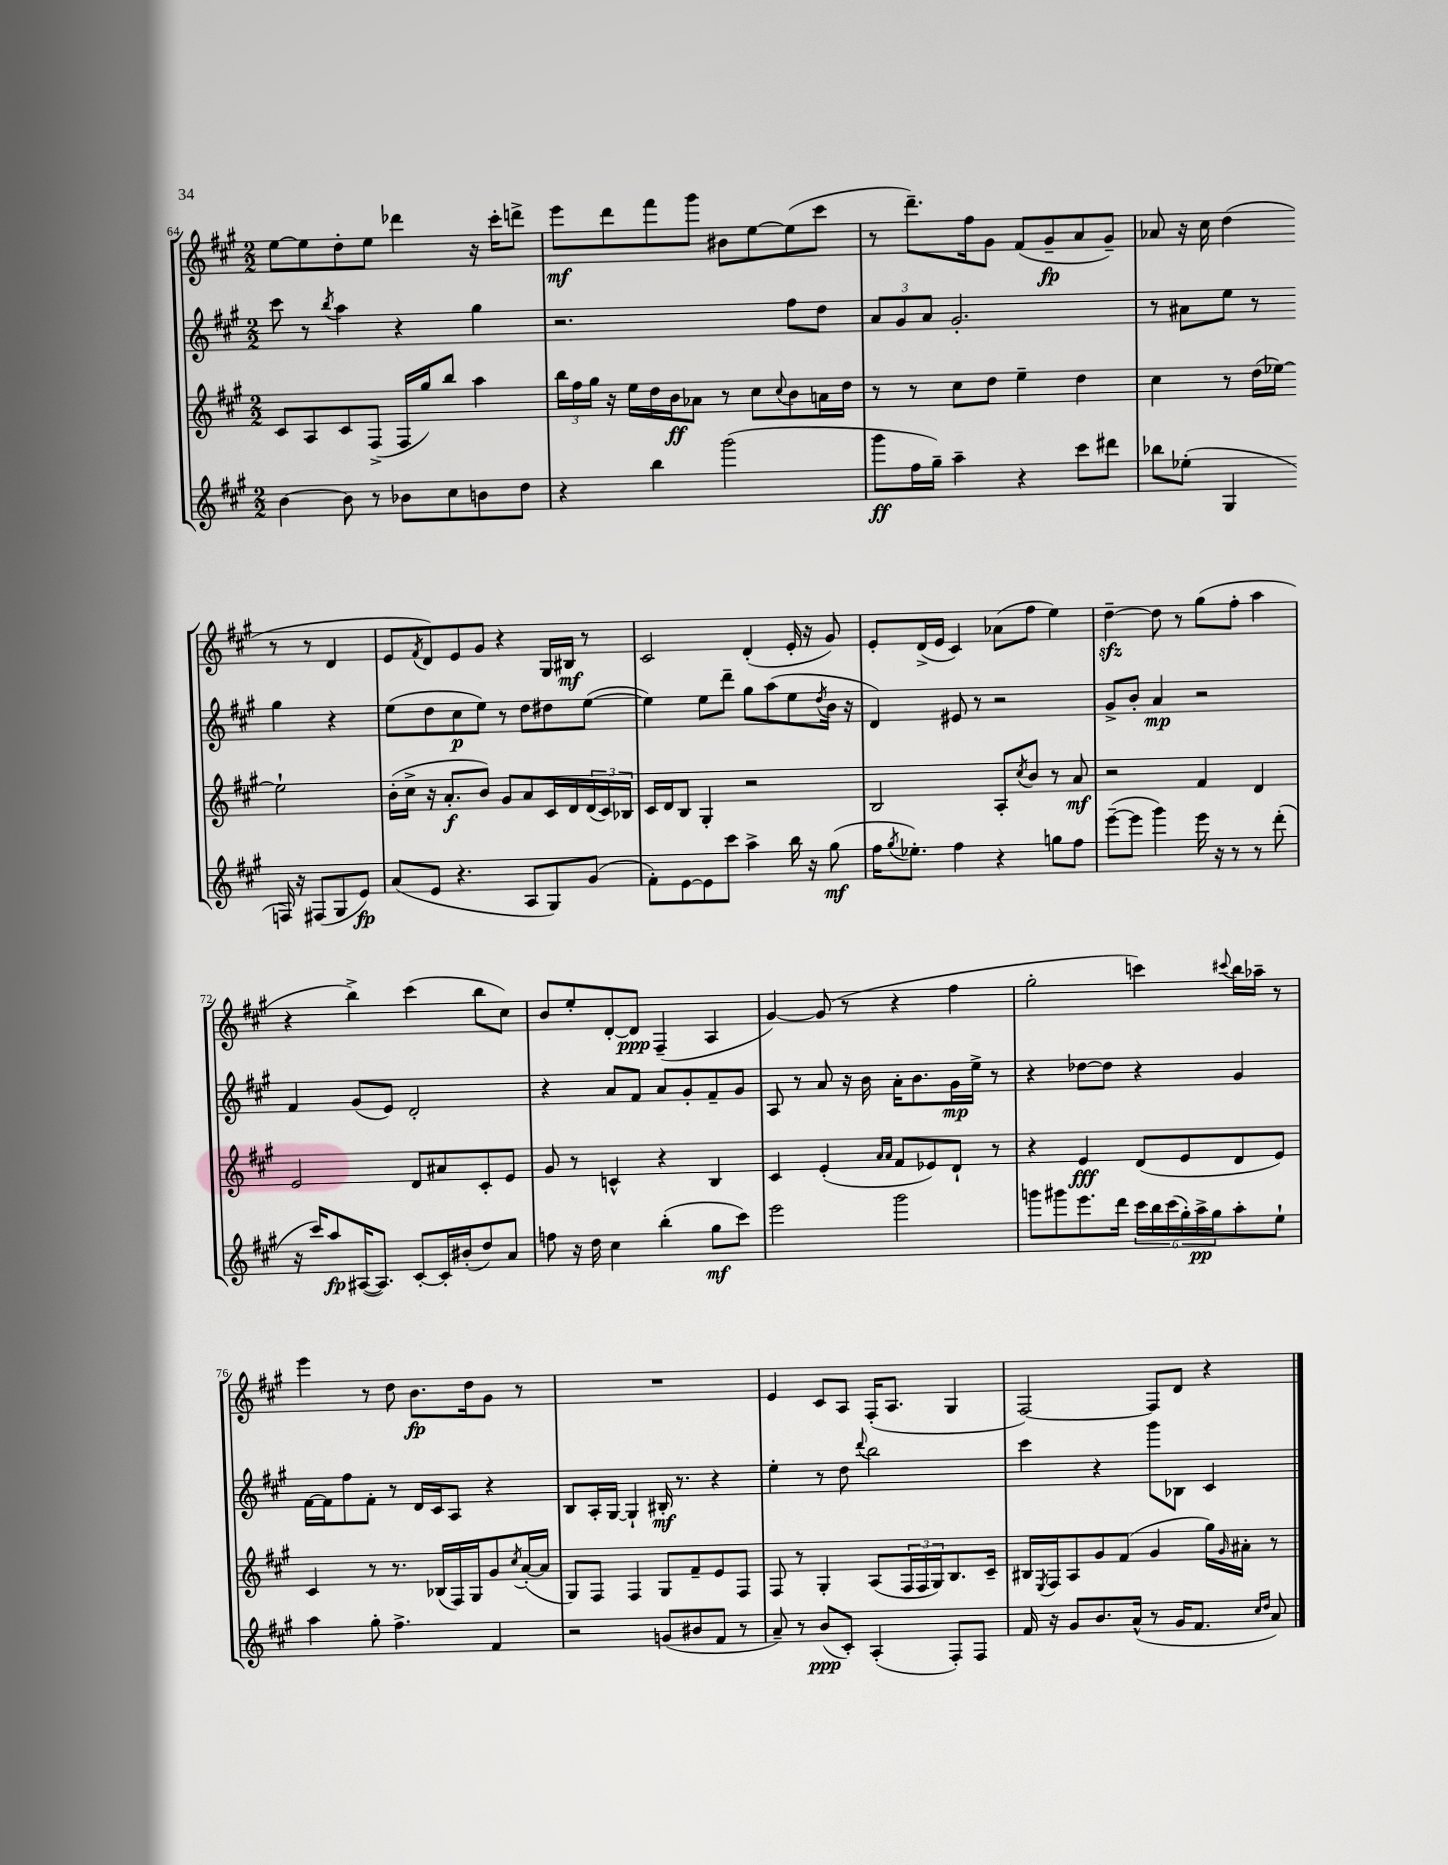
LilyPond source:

<<
\new StaffGroup <<
\new Staff = "s0" {
    \clef treble \key a \major \numericTimeSignature \time 2/2
    e''8~ e''8 d''8-. e''8 des'''4 r16 cis'''16-. d'''8-> |
    e'''8\mf d'''8 fis'''8 gis'''8 bis'8 e''8~ e''8( cis'''8 |
    r8 d'''8.--) fis''16 gis'8 fis'8( gis'8--\fp a'8 gis'8--) |
    aes'8 r16 cis''16 d''4( r8 r8 d'4 |
    e'8 \acciaccatura { fis'8 } d'8) e'8 gis'8 r4 gis16 bis16\mf r8 |
    cis'2 d'4-.( e'16-. r16 gis'8) |
    e'8-. d'16->( e'16 cis'4) aes'8( fis''8 e''4) |
    d''4~--\sfz d''8 r8 gis''8( fis''8-. a''4 |
    r4 b''4->) cis'''4( b''8 cis''8) |
    b'8 e''8-. d'8~-. d'8\ppp fis4--( a4 |
    gis'4~) gis'8( r8 r4 fis''4 |
    gis''2-. c'''4) \appoggiatura { cis'''8 } b''16 aes''16-- r8 |
    e'''4 r8 d''8 b'8.\fp d''16 gis'8 r8 |
    R1 |
    e'4 cis'8 a8 fis16-.( a8. gis4 |
    fis2~) fis8 d'8 r4 \bar "|." |
}
\new Staff = "s1" {
    \clef treble \key a \major \numericTimeSignature \time 2/2
    cis'''8 r8 \acciaccatura { b''8 } a''4 r4 gis''4 |
    r2. fis''8 d''8 |
    \tuplet 3/2 { a'8 gis'8 a'8 } gis'2.-. |
    r8 ais'8 e''8 r8 gis''4 r4 |
    e''8( d''8 cis''8\p e''8) r8 d''8 dis''8 e''8~( |
    e''4) e''8 d'''8-- gis''8 a''8( e''8 \acciaccatura { d''8 } b'16 r16 |
    d'4) eis'8 r8 r2 |
    gis'8-> b'8-. a'4\mp r2 |
    fis'4 gis'8( e'8) d'2-. |
    r4 a'8 fis'8 a'8 gis'8-. fis'8-- gis'8 |
    a8 r8 a'8 r16 b'16 a'16-. b'8. gis'16\mp e''16-> r8 |
    r4 des''8~ des''8 r4 gis'4 |
    fis'16~ fis'16 fis''8 fis'8-. r8 d'16 cis'16 a8 r4 |
    b8 a16-. gis16~ gis4-! bis16-.\mf r8. r4 |
    e''4-. r8 d''8 \appoggiatura { d'''8 } b''2 |
    cis'''4 r4 gis'''8 bes8 cis'4 \bar "|." |
}
\new Staff = "s2" {
    \clef treble \key a \major \numericTimeSignature \time 2/2
    cis'8 a8 cis'8 fis8->( fis16 gis''16) b''8 a''4 |
    \tuplet 3/2 { b''16 fis''16 gis''16 } r16 e''16 d''16 b'16\ff aes'8 r8 cis''8 \appoggiatura { cis''8 } b'8 a'16 d''16 |
    r8 r8 cis''8 d''8 e''4-- d''4 |
    cis''4 r8 d''16( ees''16~) ees''2-! |
    b'16-.( cis''16-> r16 a'8.-.\f b'8) gis'8 a'8 cis'16 d'16 \tuplet 3/2 { d'16( cis'16) bes16 } |
    cis'16 d'16 b8 gis4-. r2 |
    b2 a8-. \acciaccatura { cis''8 } b'8 r8 a'8\mf |
    r2 fis'4 d'4 |
    e'2 d'8 ais'8 cis'8-. e'8 |
    gis'8 r8 c'4-^ r4 b4 |
    cis'4 e'4-.( \grace { a'16 a'16 } fis'8 ees'8) d'8-! r8 |
    r4 e'4\fff d'8( e'8 d'8 e'8) |
    cis'4 r8 r8. bes16( fis16) gis16 gis'8 \acciaccatura { cis''8 } a'16~-.( a'16 |
    gis8) fis8 fis4 gis8 fis'8-- e'8 fis8 |
    fis8 r8 gis4-. a8( \tuplet 3/2 { fis16 fis16 gis16) } b8. cis'16-- |
    bis16 \acciaccatura { e8 } fis16 a8 gis'8 fis'8( gis'4 gis''16) \grace { gis'16 } ais'16-. r8 \bar "|." |
}
\new Staff = "s3" {
    \clef treble \key a \major \numericTimeSignature \time 2/2
    b'4~ b'8 r8 bes'8 cis''8 b'8 d''8 |
    r4 b''4 gis'''2( |
    gis'''8\ff fis''16 gis''16--) a''4-- r4 cis'''8 dis'''8 |
    bes''8 ees''8-.( gis4 f16) r16 fis8( gis8 e'8\fp) |
    a'8( e'8 r4. a8 gis8) gis'8( |
    fis'8-.) e'8~ e'8 cis'''8 a''4-> b''16 r16 gis''8\mf( |
    fis''16 \acciaccatura { gis''8 } ees''8.-.) fis''4 r4 g''8 fis''8 |
    e'''8~--( e'''8 gis'''4) e'''16 r16 r8 r8 d'''8-.( |
    r16 cis'''16) a''8\fp ais16~( ais8.) cis'8~-. cis'16-. bis'16-.( d''8) a'8 |
    f''8 r16 d''16 cis''4 b''4-.( gis''8\mf cis'''8) |
    e'''2 gis'''2 |
    g'''8 gis'''8 e'''8. d'''16 \tuplet 6/4 { cis'''16 b''16 cis'''16( gis''16-.) a''16->\pp gis''16 } a''8-. e''8-! |
    a''4 gis''8-. fis''4.-> fis'4 |
    r2 g'8( bis'8 fis'8 r8 |
    a'8--) r8 b'8\ppp( cis'8-.) a4-.( fis8-.) fis8 |
    fis'16 r16 gis'8 b'8. a'16-^( r8 gis'16 fis'8. \grace { cis''16 d''16 } a'8) \bar "|." |
}
>>
>>
\layout { \context { \Score currentBarNumber = #64 } }
